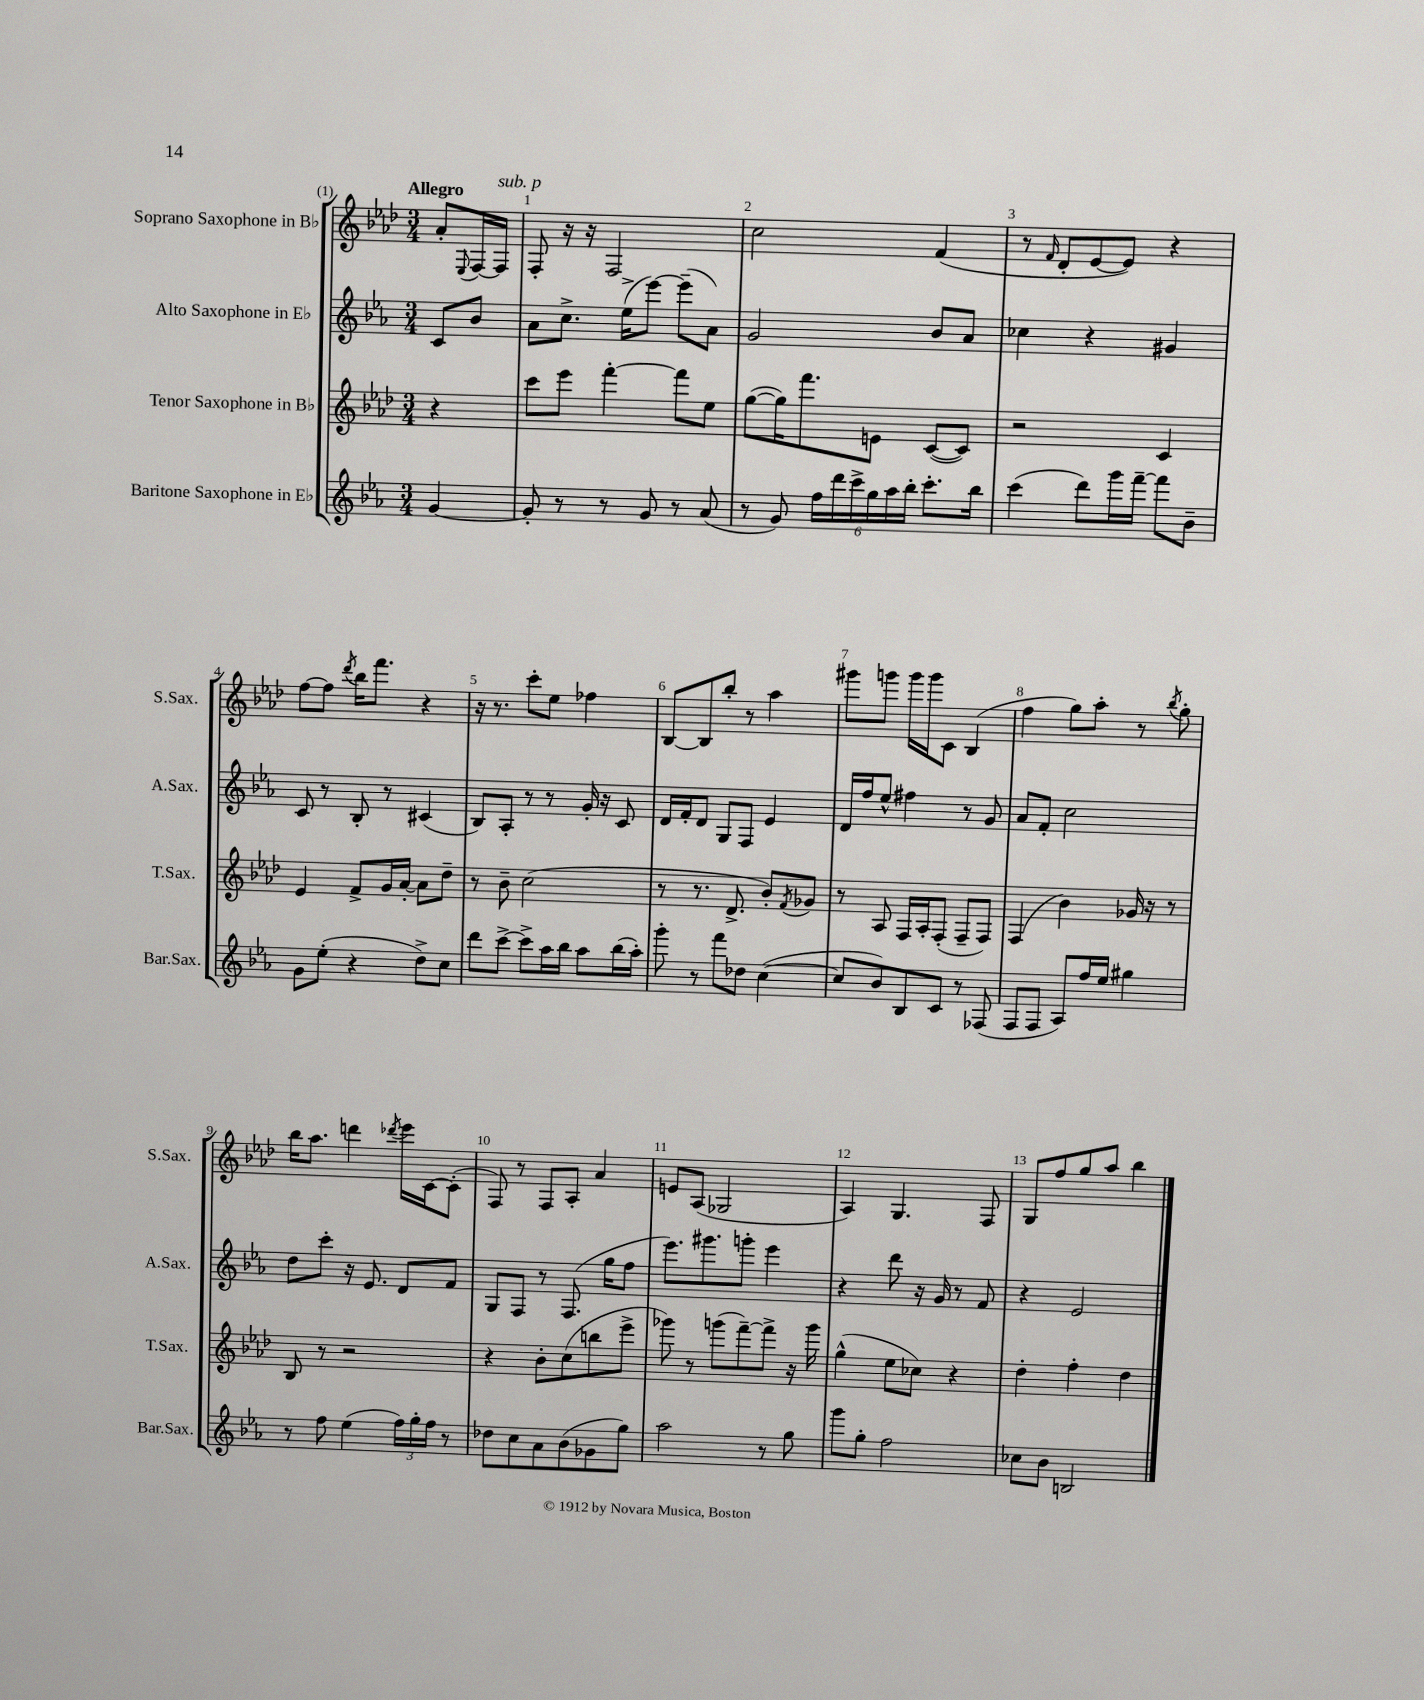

**kern	**kern	**kern	**kern
*staff4	*staff3	*staff2	*staff1
*clefG2	*clefG2	*clefG2	*clefG2
*k[b-e-a-]	*k[b-e-a-d-]	*k[b-e-a-]	*k[b-e-a-d-]
*M3/4	*M3/4	*M3/4	*M3/4
[4g/	4r	8c/L	8a-'/L
.	.	.	8qqE-/
.	.	8b-/J	[16F/L
.	.	.	16F/]JJ
=	=	=	=
8g'/]	8ccc\L	8a-\L	8F'/
8r	8eee-\J	8.cc^\J	16r
.	.	.	16r
8r	[4fff'\	.	2F/
.	.	(16ee-^\LK	.
8g/	.	[8eee-\J)	.
8r	8fff\]L	(8eee-~\]L	.
(8a-/	8ee-\J	8a-\J)	.
=	=	=	=
8r	([8gg\L	2g/	2cc\
8g/)	16gg\]K)	.	.
.	8.fff\	.	.
24ff\LL	.	.	.
24ddd\	.	.	.
24ccc^\	.	.	.
24gg\	8e\J	.	.
24aa-\	.	.	.
24bb-'\JJ	.	.	.
8.ccc'\L	([8c/L	8b-/L	(4f/
.	8c/]J)	8a-/J	.
16bb-\Jk	.	.	.
=	=	=	=
(4ccc\	2r	4cc-\	8r
.	.	.	16qqf/
.	.	.	8d-'/L
8ddd\L)	.	4r	[8e-/
16ggg\L	.	.	8e-/]J)
[16fff~\JJ	.	.	.
8fff\]L	4c/	4g#/	4r
8b-~\J	.	.	.
=	=	=	=
8g\L	4e-/	8c/	[8ff\L
(8ee-'\J	.	8r	8ff\]J
.	.	.	8qddd-/
4r	8f^/L	8B-'/	16bb-\LK
.	.	.	8.fff\J
.	16g/L	8r	.
.	[16a-'/JJ	.	.
8dd^\L)	8a-\]L	(4c#/	4r
8cc\J	8dd-~\J	.	.
=	=	=	=
8ddd\L	8r	8B-/L)	16r
.	.	.	8.r
[8ccc^\J	8b-~\	8A-'/J	.
8ccc^\]L	(2cc\	8r	8ccc'\L
16aa-\L	.	8r	8ee-\J
16bb-\JJ	.	.	.
8aa-\L	.	16g'/	4ff-\
.	.	16r	.
(16bb-\L	.	8c/	.
16aa-'\JJ)	.	.	.
=	=	=	=
8ggg'\	8r	16d/LL	[8B-/L
.	.	16f'/J	.
8r	8.r	8d/J	8B-/]
8fff\L	.	8G/L	8bb-'/J
.	8.d-^/	.	.
8dd-\J	.	8F/J	8r
([4cc\	8b-'/L)	4e-/	4aa-\
.	8qf/	.	.
.	8g-/J	.	.
=	=	=	=
8cc/]L	8r	16d/LL	8ggg#\L
.	.	16ff/J	.
8b-/)	8A-/	8ee-^^/J	8ggg\J
8B-/	16F/LL	4ff#\	16ggg\LL
.	16A-'/J	.	16ggg\J
8c/J	(8F'/J	.	8c\J
8r	8F~/L	8r	(4B-/
(8F-/	8F/J)	8g/	.
=	=	=	=
8F/L	(4F/	8a-/L	4ff\
8F/J	.	8f'/J	.
8A-/L)	4b-\)	2cc\	8gg\L)
16ff/L	.	.	8aa-'\J
16ee-/JJ	.	.	.
4gg#\	16g-/	.	8r
.	16r	.	.
.	.	.	8qbb-/
.	8r	.	8gg'\
=	=	=	=
8r	8B-/	8dd\L	16bb-\LK
.	.	.	8.aa-\J
8ff\	8r	8ccc'\J	.
(4ee-\	2r	16r	4ddd\
.	.	8.e-/	.
.	.	.	8qddd-/
24ff\LL)	.	8d/L	16eee-\LL
24gg'\	.	.	.
.	.	.	[16c\J
24ff\JJ	.	.	.
8r	.	8f/J	(8c'\]J
=	=	=	=
8dd-\L	4r	8G/L	8F/)
8cc\	.	8F/J	8r
8a-\	8b-'\L	8r	8F/L
(8b-\	(8cc\	(8.F/	8A-'/J
8g-\	8bb\	.	4a-/
.	.	16gg\LK	.
8gg\J)	8eee-^\J	8ff\J	.
=	=	=	=
2aa-\	8ggg-\)	8.eee-\L)	8e/L
.	8r	.	(8A-/J
.	.	8.ggg#\	.
.	(8ggg\L	.	2G-/
.	[8fff~\)	8ggg'\J	.
8r	8fff^\]J	4eee-\	.
8gg\	16r	.	.
.	16ggg\	.	.
=	=	=	=
8ggg\L	(4gg^^\	4r	4A-/)
8gg'\J	.	.	.
2ff\	8ee-\L	8ddd\	4.G/
.	8cc-\J)	16r	.
.	.	16g/	.
.	4r	8r	.
.	.	8f/	8F/
=	=	=	=
8cc-\L	4dd-'\	4r	8G/L
8b-\J	.	.	8ff/
2B/	4ff'\	2e-/	8gg/
.	.	.	8aa-/J
.	4dd-\	.	4bb-\
==	==	==	==
*-	*-	*-	*-
